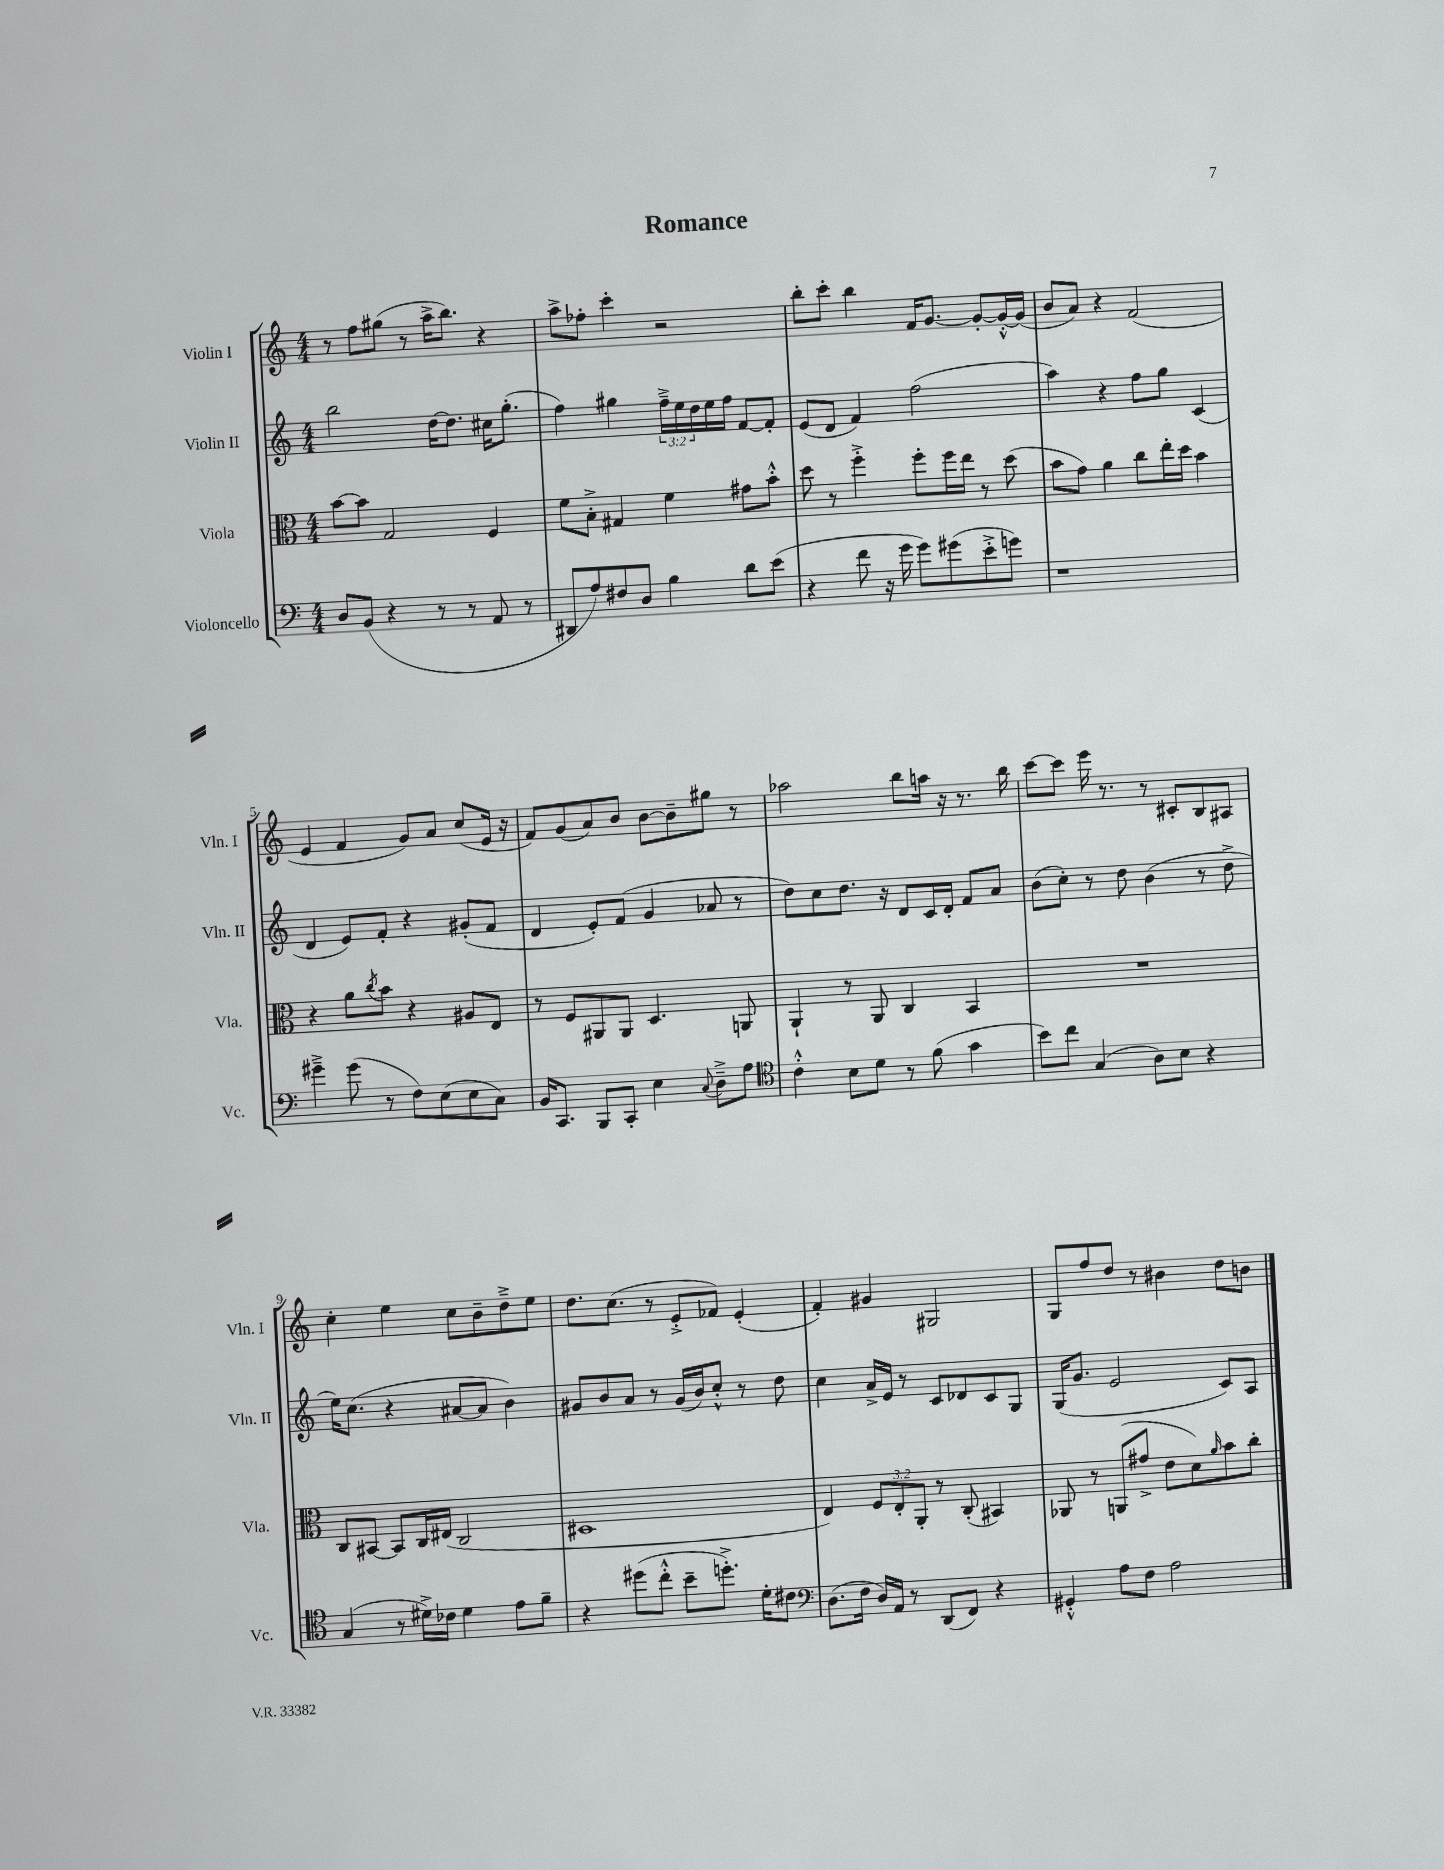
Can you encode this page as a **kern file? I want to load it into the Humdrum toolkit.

**kern	**kern	**kern	**kern
*staff4	*staff3	*staff2	*staff1
*clefF4	*clefC3	*clefG2	*clefG2
*k[]	*k[]	*k[]	*k[]
*M4/4	*M4/4	*M4/4	*M4/4
8D	[8b	2bb	8r
(8BB	8b]	.	8ff
4r	2G	.	(8gg#
.	.	.	8r
8r	.	[16dd	16aa^
.	.	8.dd]	8.bb)
8r	.	.	.
8AA	4F	16cc#	4r
.	.	(8.gg'	.
8r	.	.	.
=	=	=	=
8DD#	8f	4ff)	8aa^
8A)	8B'^	.	8ff-'
8F#	4G#	4gg#	4ccc'
8D	.	.	.
4B	4f	24ff~^	2r
.	.	24ee	.
.	.	24dd	.
.	.	16ee	.
.	.	16ff	.
8d	8g#	[8f	.
(8e	8b'^^	8f']	.
=	=	=	=
4r	8dd	(8e	8bb'
.	8r	8d	8ccc'
8f	4ff'^	4f)	4bb
16r	.	.	.
16g	.	.	.
8g)	8ff'	(2ff	16f
.	.	.	[8.g
(8g#	16ff	.	.
.	16ee	.	.
8e'^	8r	.	8g'_
8g)	(8dd	.	16g'^^_
.	.	.	(16g]
=	=	=	=
1r	8b	4aa)	8b
.	8g)	.	8a)
.	4a	4r	4r
.	8cc	8ff	(2f
.	16ee'	8gg	.
.	16dd	.	.
.	4b	(4c	.
=	=	=	=
4g#~^	4r	4d	4e
(8g#	8a	8e)	4f
.	8qcc	.	.
8r	8b	8f'	.
8F)	4r	4r	8g)
(8E	.	.	8a
8E	8A#	(8g#'	(8cc
8C)	8E	8f	16e
.	.	.	16r
=	=	=	=
16BB	8r	4d	8f)
8.CC	.	.	.
.	8F	.	(8g
8BBB	8AA#	8e')	8a)
8CC'	8AA#	(8f	8b
4E	4.D	4g	[8b
.	.	.	8b~]
8qqC	.	.	.
8D~^	.	8a-	8gg#
8A	8AA	8r	8r
=	=	=	=
*clefC4	*	*	*
4c'^^	4AA`	8dd)	2aa-
.	.	8cc	.
8B	8r	8.dd	.
8d	8AA	.	.
.	.	16r	.
8r	4C	8d	8bb
(8f	.	16c	16aa
.	.	16d'	16r
4g	4BB	8f	8.r
.	.	8a	.
.	.	.	16bb
=	=	=	=
8b)	1r	(8b	[8ccc
8cc	.	8cc')	8ccc]
(4G	.	8r	16eee
.	.	.	8.r
.	.	8dd	.
8A)	.	(4b	8r
8B	.	.	8c#'
4r	.	8r	8B
.	.	8dd^	8A#
=	=	=	=
(4G	8C	16ee)	4cc'
.	.	(8.cc	.
.	[8BB#	.	.
8r	8BB#]	4r	4ee
16d#^)	16C	.	.
16c-	(16E#	.	.
4d#	2C	[8a#	8cc
.	.	8a#]	8b~
8e	.	4b)	8dd~^
8f~	.	.	8ee
=	=	=	=
4r	1D#	8g#	8.dd
.	.	8b	.
.	.	.	(8.cc
(8dd#	.	8a	.
8cc'^^	.	8r	8r
8b~	.	(16g#	8e'^
.	.	16b)	.
8.dd'^)	.	8cc'^^	8f-)
.	.	8r	(4e'
16d'	.	.	.
8c#	.	8dd	.
=	=	=	=
*clefF4	*	*	*
(8.D	4E)	4cc	4f')
16F	.	.	.
16D)	12F	16a^	4g#
16AA	.	16e	.
.	12E'	.	.
8r	.	8r	.
.	12AA'	.	.
(8DD	8r	8c	2G#
8FF)	(8C'	8d-	.
4r	4BB#)	8c	.
.	.	8G	.
=	=	=	=
4GG#'^^	8AA-	(16G	8G
.	.	8.g	.
.	8r	.	8ff
8A	(8AA	2e	8dd
8F	8g#^	.	8r
2A	8e	.	4b#
.	8d)	.	.
.	16qqa	.	.
.	8b	8c)	8dd
.	8cc'	8A	8b
==	==	==	==
*-	*-	*-	*-
